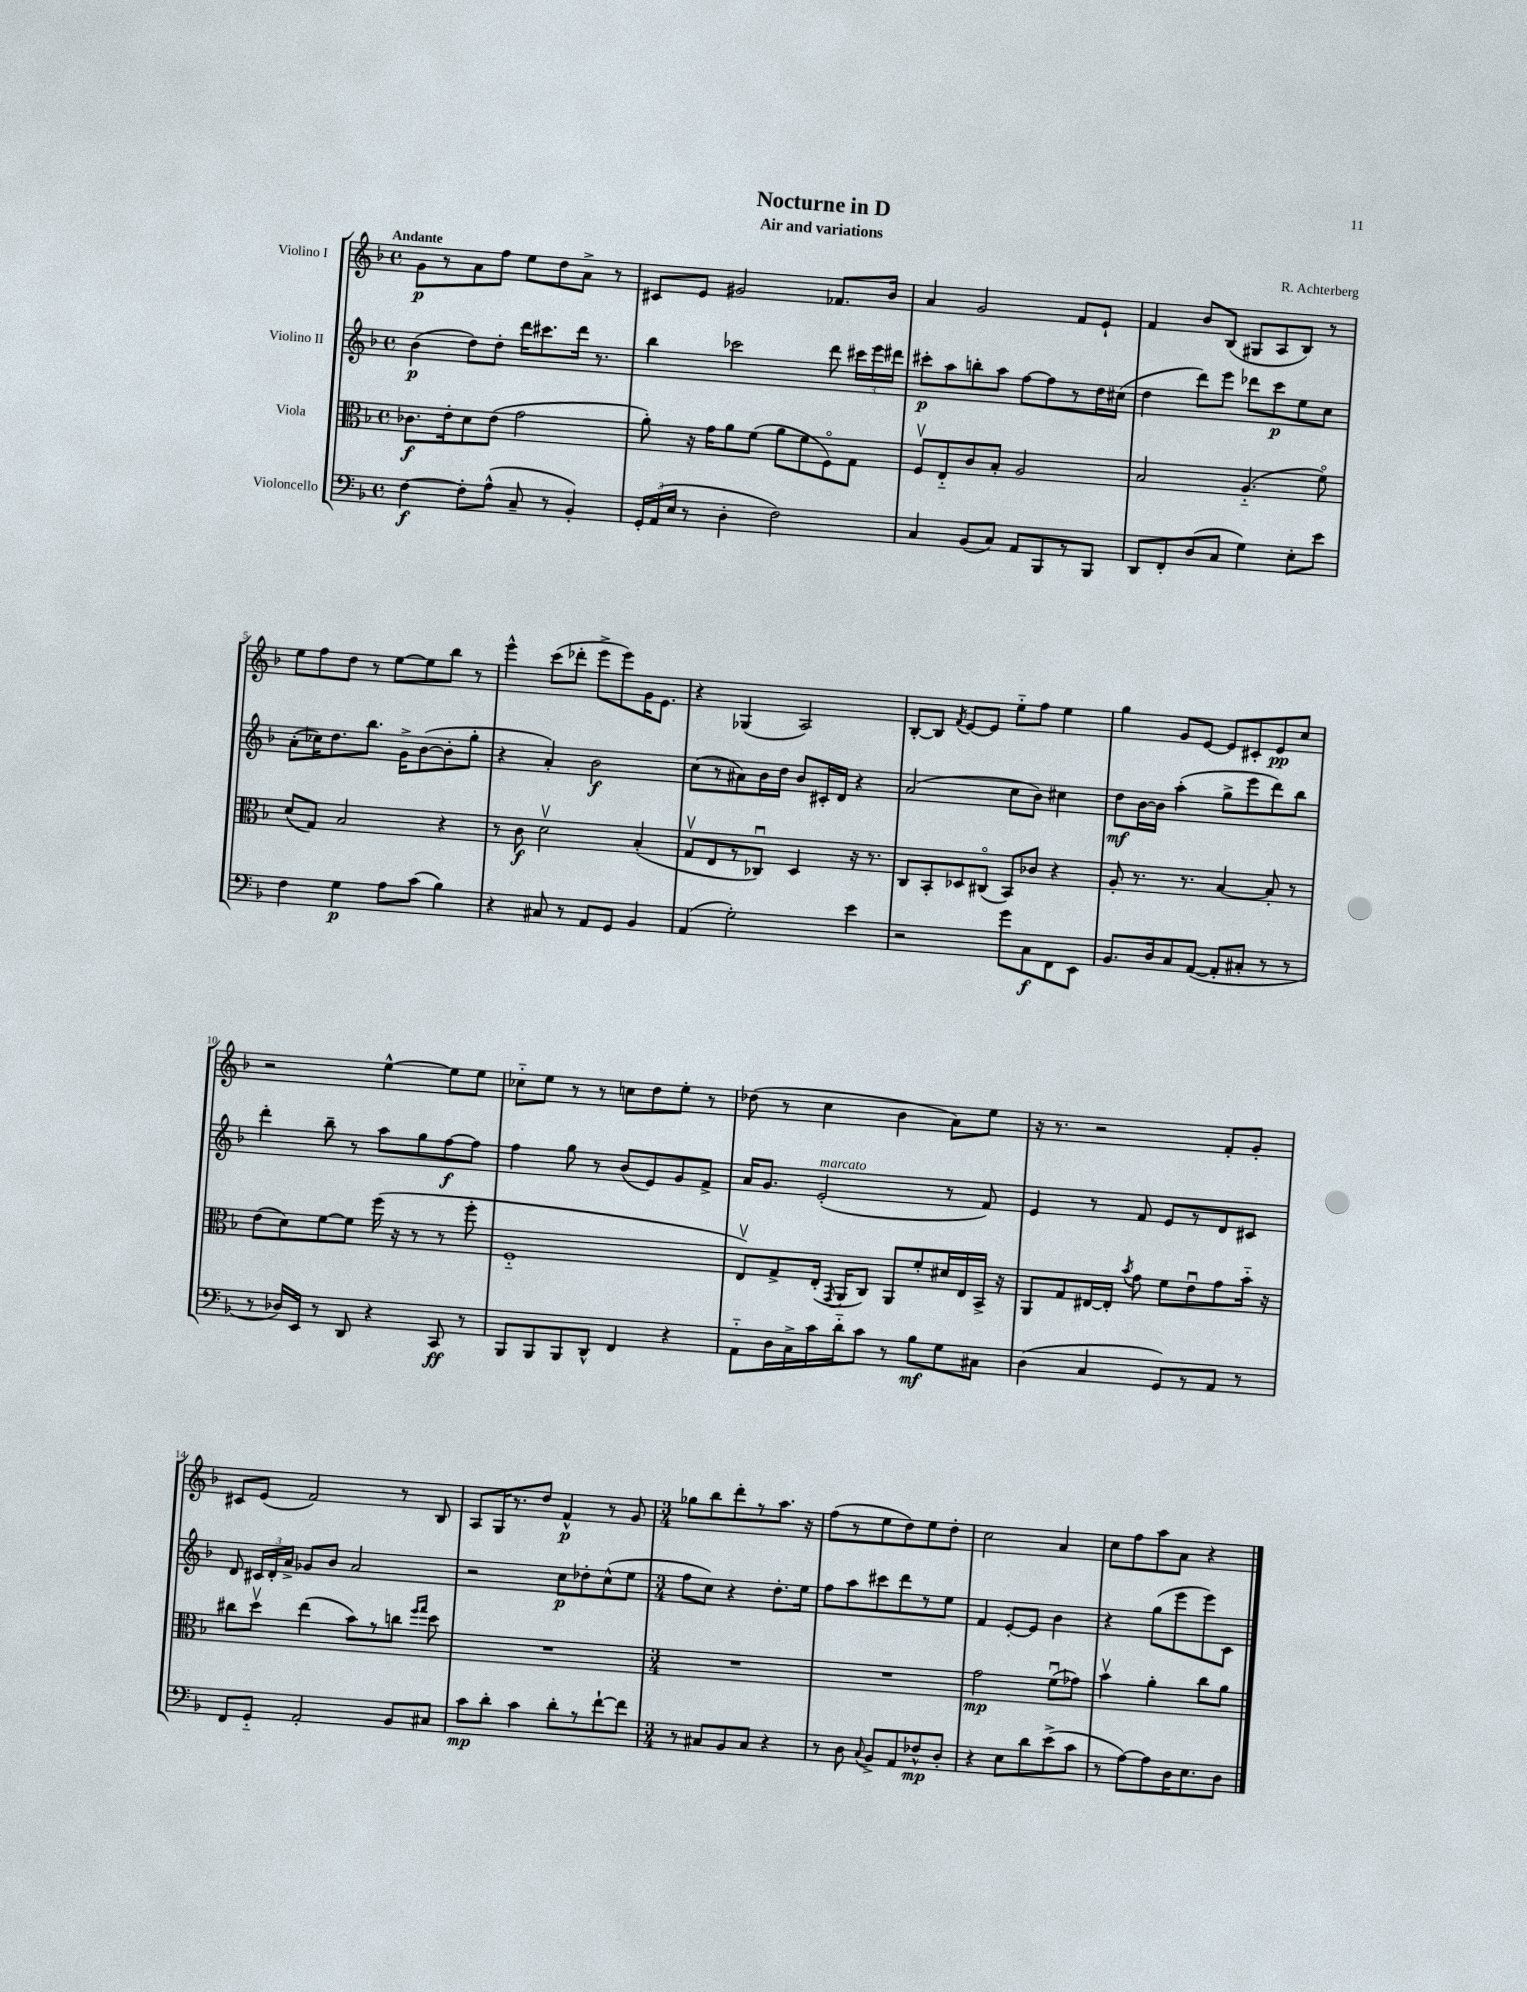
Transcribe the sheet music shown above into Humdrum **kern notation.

**kern	**kern	**kern	**kern
*staff4	*staff3	*staff2	*staff1
*clefF4	*clefC3	*clefG2	*clefG2
*k[b-]	*k[b-]	*k[b-]	*k[b-]
*M4/4	*M4/4	*M4/4	*M4/4
*met(c)	*met(c)	*met(c)	*met(c)
[4F	8.c-	(4b-	8g
.	.	.	8r
.	16e'	.	.
8F']	8d	8dd)	8a
(8A^^	(8e	8dd'	8ff
8C~	2g	16ddd	8ee
.	.	8.ccc#	.
8r	.	.	8dd
4BB-')	.	16ddd	8a^
.	.	8.r	.
.	.	.	8r
=	=	=	=
24GG'	8a')	4bb-	8c#
(24AA	.	.	.
24E	.	.	.
8r	16r	.	8e
.	16g	.	.
4D'	8a	2ccc-	2g#
.	(8f	.	.
2F)	8a	.	.
.	8f	.	.
.	8Fo)	8ddd	8.f-
.	8G	24ccc#	.
.	.	24eee	.
.	.	.	16b-
.	.	24ddd#	.
=	=	=	=
4C	8Fv	8ccc#'	4a
.	8E'~	8aa	.
(8BB-	8c	8bb'	2g
8C)	8B-'	8aa	.
8AA	2A	[8ff	.
8BBB-	.	8ff]	.
8r	.	8r	8f
8BBB-	.	16dd	8e`
.	.	(16cc#	.
=	=	=	=
8DD	2B-	4dd	4f
8FF'	.	.	.
(8D	.	8ddd)	8b-
8C	.	8eee	(8B-
4G)	(4.A'~	8ddd-	8G#
.	.	8ccc	8A
8E'	.	8ee	8B-)
8e	8fo)	8cc	8r
=	=	=	=
4F	(8d	(8a'	8ee
.	8G)	16cc-)	8ff
.	.	8.dd	.
4G	2B-	.	8dd
.	.	8.bb-	8r
8A	.	.	[8ee
.	.	16g^	.
(8c	.	([8b-	8ee]
4B-)	4r	8b-']	8bb-
.	.	8gg'	8r
=	=	=	=
4r	8r	4r	4eee^^
.	8c	.	.
8C#	2dv	4a')	(8ccc
8r	.	.	8ddd-'
8AA	.	2b-	8eee^
8GG	.	.	8eee)
4BB-	(4B-'	.	16g
.	.	.	8.e
=	=	=	=
(4AA	8Gv	(8cc	4r
.	8E	8r	.
2G')	8r	8a#)	(4G-
.	8C-u)	16b-	.
.	.	16dd	.
.	4D	8b-	2A)
.	.	16c#'	.
.	.	16d	.
4e	16r	4r	.
.	8.r	.	.
=	=	=	=
2r	8C	(2a	[8B-'
.	8BB-'	.	8B-]
.	.	.	8qf
.	8D-	.	[8e
.	(8C#o	.	8e]
8g	8BB-)	8cc	8ee'~
8C	8c-	8b-)	8ff
8FF	4r	4cc#	4ee
8EE	.	.	.
=	=	=	=
8.BB-	8A'	8dd	4gg
.	8.r	[16b-	.
16D	.	16b-]	.
8C	.	(4aa'	8g
.	8.r	.	.
([8AA	.	.	[8e
8AA']	[4B-	8gg^	8e]
8C#'	.	8eee	8c#'
8r	8B-']	8ddd)	8e
8r	8r	8bb-	8cc
=	=	=	=
8r	(8e	4ddd'	2r
16D-)	8d)	.	.
16EE	.	.	.
8r	[8f	8bb-~	.
8DD	8f]	8r	.
4r	(16ff	8aa	[4ee^^
.	16r	.	.
.	8r	8gg	.
8CC	8r	[8ff	8ee]
8r	8ff'	8ff]	8ee
=	=	=	=
8BBB-	1F'~	4ff	8cc-'~
8BBB-	.	.	8ee
8BBB-	.	8gg	8r
8DD^^	.	8r	8r
4FF	.	(8b-	8cc
.	.	8e)	8dd
4r	.	8g	8ee'
.	.	8f^	8r
=	=	=	=
8AA'~	8Ev)	16a	(8dd-
.	.	8.g	.
16D	8G^	.	8r
16C^	.	.	.
16c	(16E'	(2e'	4cc
.	8qGG	.	.
16d'~	16AA	.	.
8c	8C)	.	.
8r	8AA	.	4b-
8B-	8f'	.	.
8G	16d#	8r	8a)
.	16E	.	.
8C#	16BB-^	8f)	8ee
.	16r	.	.
=	=	=	=
(4D	8AA	4e	16r
.	.	.	8.r
.	8G	.	.
4C	[16E#	8r	2r
.	16E#']	.	.
.	8qb-	.	.
.	8g	8f	.
8GG)	8f	8e	.
8r	8eu	8r	.
8AA	8g	8d	8f'
8r	16b-'~	8c#	8g'
.	16r	.	.
=	=	=	=
8FF	8cc#	8d	8c#
8GG'~	8ddv	24c#	(8e
.	.	24d'	.
.	.	24a^	.
2AA'	(4ee	8g-	2f)
.	.	8b-	.
.	8b-)	2a	.
.	8r	.	.
8BB-	8cc	.	8r
.	16qqff	.	.
.	16qqgg	.	.
8C#	8dd	.	8B-
=	=	=	=
8c	1r	2r	8A
8d'	.	.	16G
.	.	.	8.r
4c	.	.	.
.	.	.	8dd
8d'	.	8cc	4f^^
8r	.	8dd-'	.
[8f`	.	(8cc^^	8r
8f]	.	8ee	8g
=	=	=	=
*M3/4	*M3/4	*M3/4	*M3/4
8r	2.r	8ff	8gg-
8C#	.	8cc)	8bb-
8BB-	.	4r	8ddd'
8C#	.	.	8r
4r	.	8.dd'	8.aa
.	.	16ee	16r
=	=	=	=
8r	2.r	8ff	(8ff
8D	.	8aa	8r
8qqC	.	.	.
8BB-^	.	8ccc#	8ee
8AA	.	8ddd	8dd)
8F-^^	.	8r	8ee
8D'	.	8ee	8dd'
=	=	=	=
4r	2g	4f	2cc
8E	.	[8e'	.
8d	.	8e]	.
(8e^	(8fu	4b-	4a
8c	8g-)	.	.
=	=	=	=
8r	4b-v	4r	8cc
[8A)	.	.	8ff
8A]	4a'	(8gg	8aa
16D	.	8eee	8a
8.E	.	.	.
.	8cc	8eee)	4r
8D	8a	8c	.
==	==	==	==
*-	*-	*-	*-
